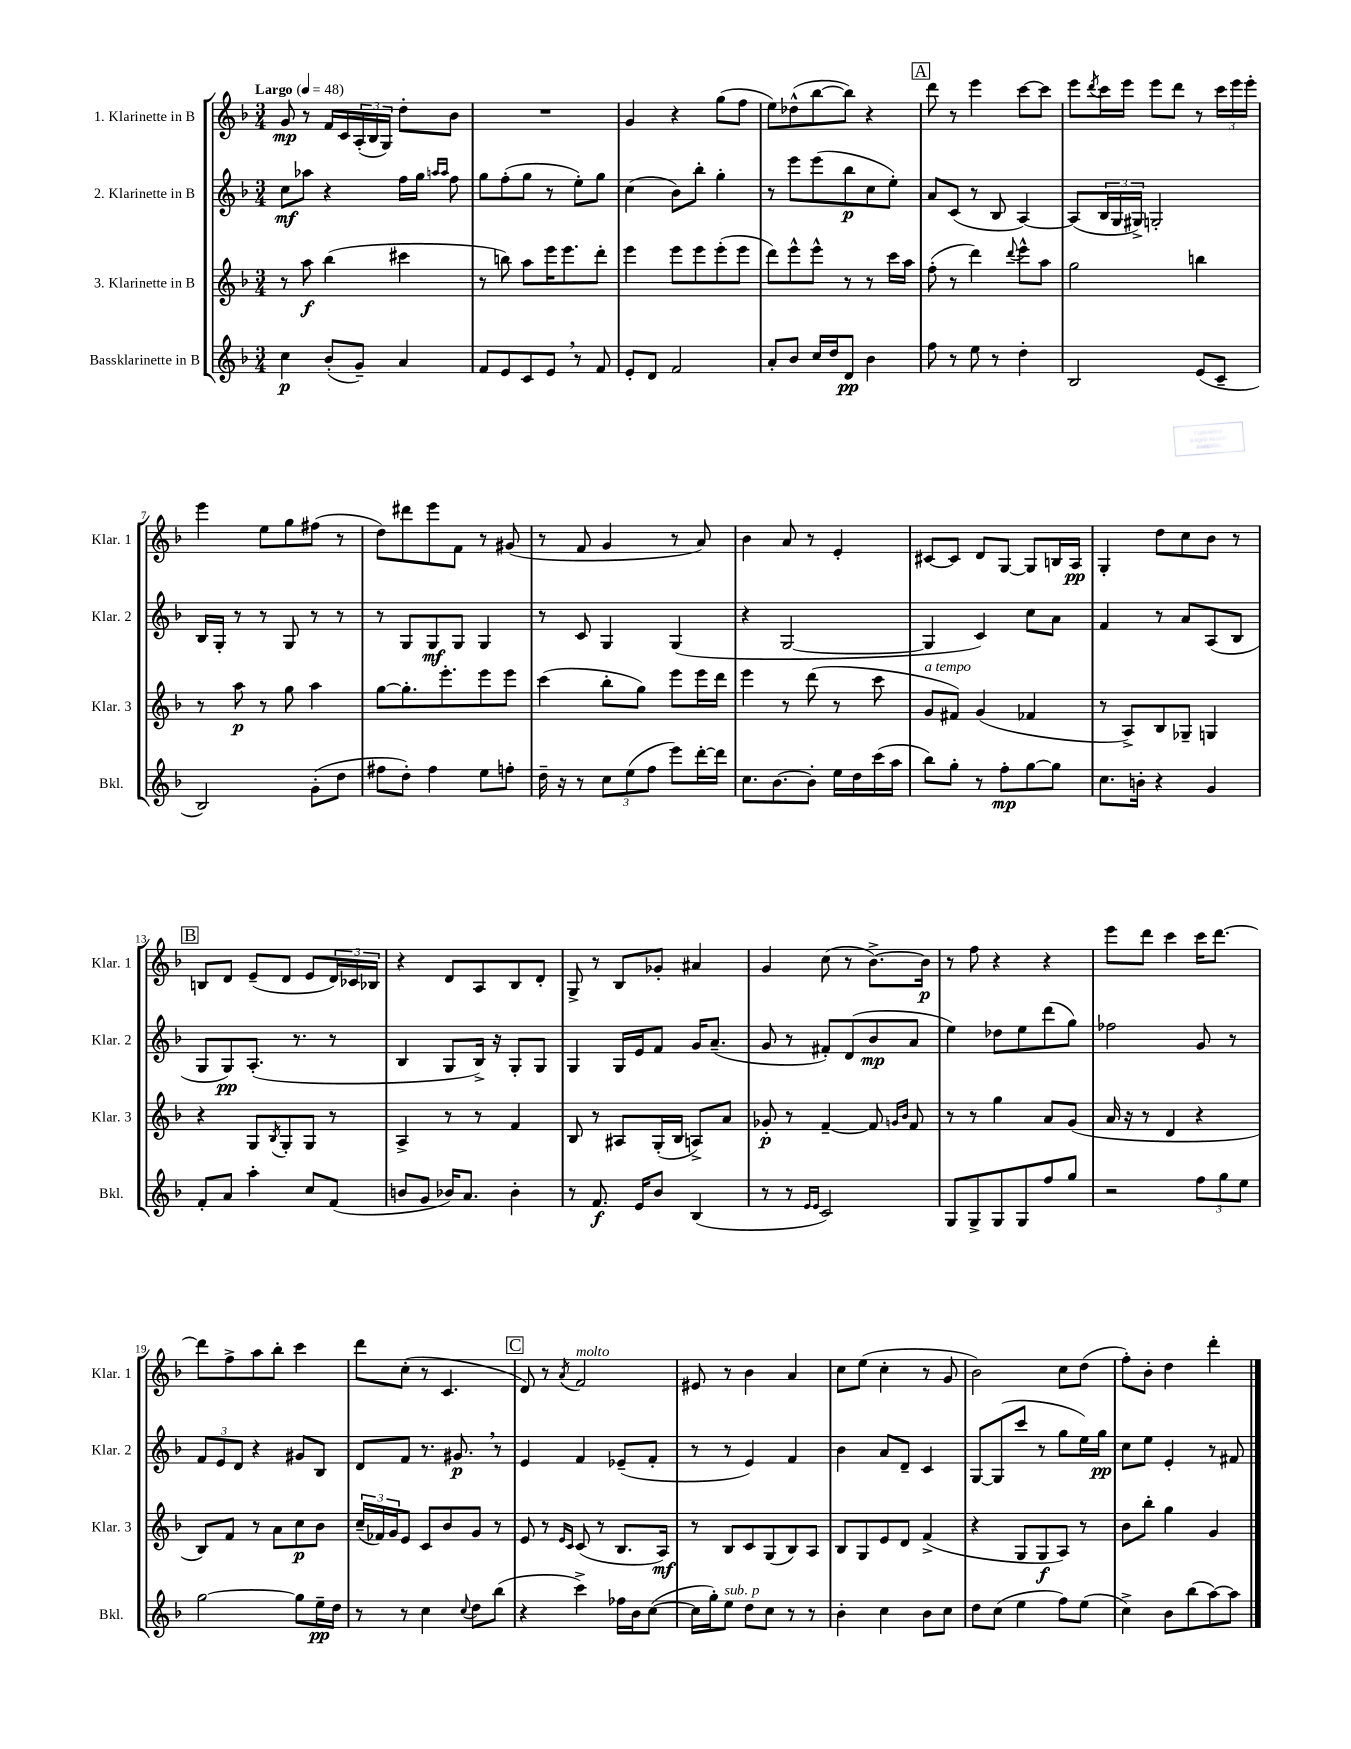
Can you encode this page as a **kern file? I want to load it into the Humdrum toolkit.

**kern	**kern	**kern	**kern
*staff4	*staff3	*staff2	*staff1
*clefG2	*clefG2	*clefG2	*clefG2
*k[b-]	*k[b-]	*k[b-]	*k[b-]
*M3/4	*M3/4	*M3/4	*M3/4
*MM48	*MM48	*MM48	*MM48
4cc\	8r	8cc\L	8g/
.	8aa\	8aa-\J	8r
(8b-'/L	(4bb-\	4r	16f/LL
.	.	.	16c/
8g~/J)	.	.	(24A'/
.	.	.	24B-/
.	.	.	24G/JJ)
4a/	4ccc#\	16ff\LL	8dd'\L
.	.	16gg\JJ	.
.	.	16qqaa/LL	.
.	.	16qqaa/JJ	.
.	.	8ff\	8b-\J
=	=	=	=
8f/L	8r	8gg\L	2.r
8e/	8bb\)	(8ff'\	.
8c/	8aa\L	8gg\J	.
8e/J	16eee\K	8r	.
.	8.eee\	.	.
8r	.	8ee'\L)	.
8f/	8ddd'\J	8gg\J	.
=	=	=	=
8e'/L	4eee\	(4cc\	4g/
8d/J	.	.	.
2f/	8eee\L	8b-\L)	4r
.	8eee\	8bb-'\J	.
.	(8eee'\	4gg'\	(8gg\L
.	8eee\J	.	8ff\J
=	=	=	=
8a'/L	8ddd\L)	8r	8ee\L)
8b-/J	8eee^^\	8eee\L	(8dd-^^\
16cc/LL	8eee^^\J	(8eee\	[8bb-\
16dd/J	.	.	.
8d/J	8r	8bb-\	8bb-\]J)
4b-\	8r	8cc\	4r
.	16ccc\LL	8ee'\J)	.
.	16aa\JJ	.	.
=	=	=	=
8ff\	(8ff'\	8a/L	8ddd\
8r	8r	(8c/J	8r
8ee\	4ddd\)	8r	4eee\
8r	.	8B-/	.
.	8qqddd/	.	.
4dd'\	8eee^^\L	[4A/)	[8ccc\L
.	8aa\J	.	8ccc\]J
=	=	=	=
2B-/	2gg\	(8A/]L	8eee\L
.	.	.	8qddd/
.	.	24B-/L	16ccc\L
.	.	24G/	.
.	.	.	16eee\JJ
.	.	24G#^/JJ)	.
.	.	2G'/	8eee\L
.	.	.	8ddd\J
(8e/L	4bb\	.	8r
8c~/J	.	.	24ccc\LL
.	.	.	24eee\
.	.	.	24eee'\JJ
=	=	=	=
2B-/)	8r	16B-/LL	4eee\
.	.	16G'/JJ	.
.	8aa\	8r	.
.	8r	8r	8ee\L
.	8gg\	8G/	8gg\
(8g'\L	4aa\	8r	(8ff#\J
8dd\J	.	8r	8r
=	=	=	=
8ff#\L	[8gg\L	8r	8dd\L)
8dd'\J)	8.gg'\]	8G/L	8ddd#\
4ff#\	.	8G/	8eee\
.	8.eee'\	.	.
.	.	8G/J	8f\J
8ee\L	8eee\	4G/	8r
8ff'\J	8eee\J	.	(8g#/
=	=	=	=
16dd~\	(4ccc\	8r	8r
16r	.	.	.
8r	.	8c/	8f/
12cc\L	8bb-'\L	4G/	4g/
(12ee\	.	.	.
.	8gg\J)	.	.
12ff\J	.	.	.
8eee\L)	8eee\L	(4G/	8r
[16ddd'\L	16eee\L	.	8a/)
16ddd\]JJ	16ddd\JJ	.	.
=	=	=	=
8.cc\L	4eee\	4r	4b-\
[8.b-\	.	.	.
.	8r	[2G/	8a/
8b-'\]J	(8ddd\	.	8r
16ee\LL	8r	.	4e'/
16dd\	.	.	.
(16ccc\	8ccc\	.	.
16aa\JJ	.	.	.
=	=	=	=
8bb-\L)	8g/L	4G/]	[8c#/L
8gg'\J	8f#/J)	.	8c#/]J
8r	(4g/	4c/)	8d/L
8ff'\L	.	.	[8G/J
[8gg\	4f-/	8cc\L	8G/]L
8gg\]J	.	8a\J	16B/L
.	.	.	16A/JJ
=	=	=	=
8.cc\L	8r	4f/	4G'/
.	8A^/L)	.	.
16b'\Jk	.	.	.
4r	8B-/	8r	8dd\L
.	8G-~/J	8a/L	8cc\
4g/	4G/	(8A/	8b-\J
.	.	8B-/J	8r
=	=	=	=
8f'/L	4r	8G/L	8B/L
8a/J	.	8G/)	8d/J
4aa'\	8G/L	(8.A'/J	(8e~/L
.	8qB-/	.	.
.	8G'/	.	8d/J
.	.	8.r	.
8cc/L	8G/J	.	8e/L
(8f/J	8r	8r	24d/L)
.	.	.	24c-/
.	.	.	24B-/JJ
=	=	=	=
8b/L	4A^/	4B-/	4r
8g/J	.	.	.
16b-/LK)	8r	8G/L	8d/L
8.a/J	.	.	.
.	8r	16B-^/Jk)	8A/
.	.	16r	.
4b-'\	4f/	8G'/L	8B-/
.	.	8G/J	8d'/J
=	=	=	=
8r	8B-/	4G/	8G^/
8.f/	8r	.	8r
.	8A#/L	16G/LL	8B-/L
16e/LK	.	16e/J	.
8b-/J	(16G'/L	8f/J	8g-'/J
.	16B-/JJ	.	.
(4B-/	8A^/L)	16g/LK	4a#/
.	.	(8.a~/J	.
.	8a/J	.	.
=	=	=	=
8r	8g-'/	8g/	4g/
8r	8r	8r	.
16qqe/LL	.	.	.
16qqe/JJ	.	.	.
2c/)	[4f~/	8f#'/L)	(8cc\
.	.	(8d/	8r
.	8f/]	8b-/	[8.b-^\L)
.	16qqg/LL	.	.
.	16qqb-/JJ	.	.
.	8f/	8a/J	.
.	.	.	16b-\]Jk
=	=	=	=
8G/L	8r	4ee\)	8r
8G^/	8r	.	8ff\
8G/	4gg\	8dd-\L	4r
8G/	.	8ee\	.
8ff/	8a/L	(8ddd\	4r
8gg/J	(8g/J	8gg\J)	.
=	=	=	=
2r	16a/	2ff-\	8eee\L
.	16r	.	.
.	8r	.	8ddd\J
.	4d/	.	4ccc\
12ff\L	4r	8g/	16ccc\LK
.	.	.	[8.ddd\J
12gg\	.	.	.
.	.	8r	.
12ee\J	.	.	.
=	=	=	=
[2gg\	8B-/L)	12f/L	8ddd\]L
.	.	12e/	.
.	8f/J	.	8ff^\
.	.	12d/J	.
.	8r	4r	8aa\
.	8a\L	.	8bb-'\J
8gg\]L	8cc\	8g#/L	4ccc\
16ee~\L	8b-\J	8B-/J	.
16dd\JJ	.	.	.
=	=	=	=
8r	(24cc~/LL	8d/L	8ddd\L
.	24f-/)	.	.
.	24g/J	.	.
8r	8e/J	8f/J	(8cc'\J
4cc\	8c/L	8.r	8r
.	8b-/	.	4.c/
.	.	8.g#/	.
8qqcc/	.	.	.
8dd\L	8g/J	.	.
(8bb-\J	8r	8r	.
=	=	=	=
4r	8e/	4e/	8d/)
.	8r	.	8r
.	16qqe/LL	.	.
.	16qqc/JJ	.	8qa/
4ccc^\)	(8c/	4f/	2f/
.	8r	.	.
16ff-\LL	8.B-/L	(8e-~/L	.
16b-\J	.	.	.
([8cc\J	.	8f'/J	.
.	16A/Jk)	.	.
=	=	=	=
16cc\]LL	8r	8r	8e#/
16gg'\J)	.	.	.
8ee\J	8B-/L	8r	8r
8dd\L	8c/	4e/)	4b-\
8cc\J	(8G/	.	.
8r	8B-/)	4f/	4a/
8r	8A/J	.	.
=	=	=	=
4b-'\	8B-/L	4b-\	8cc\L
.	8G/	.	(8ee\J
4cc\	8e/	8a/L	4cc'\
.	8d/J	8d~/J	.
8b-\L	(4f^/	4c/	8r
8cc\J	.	.	8g/
=	=	=	=
8dd\L	4r	[8G/L	2b-\)
(8cc\J	.	(8G/]	.
4ee\	8G/L	8ccc/J	.
.	8G/	8r	.
8ff\L)	8A/J)	8gg\L	8cc\L
(8ee\J	8r	16ee\L)	(8dd\J
.	.	16gg\JJ	.
=	=	=	=
4cc^\)	8b-\L	8cc\L	8ff'\L)
.	8bb-'\J	8ee\J	8b-'\J
8b-\L	4gg\	4e'/	4dd\
(8bb-\	.	.	.
[8aa\)	4g/	8r	4ddd'\
8aa\]J	.	8f#/	.
==	==	==	==
*-	*-	*-	*-
